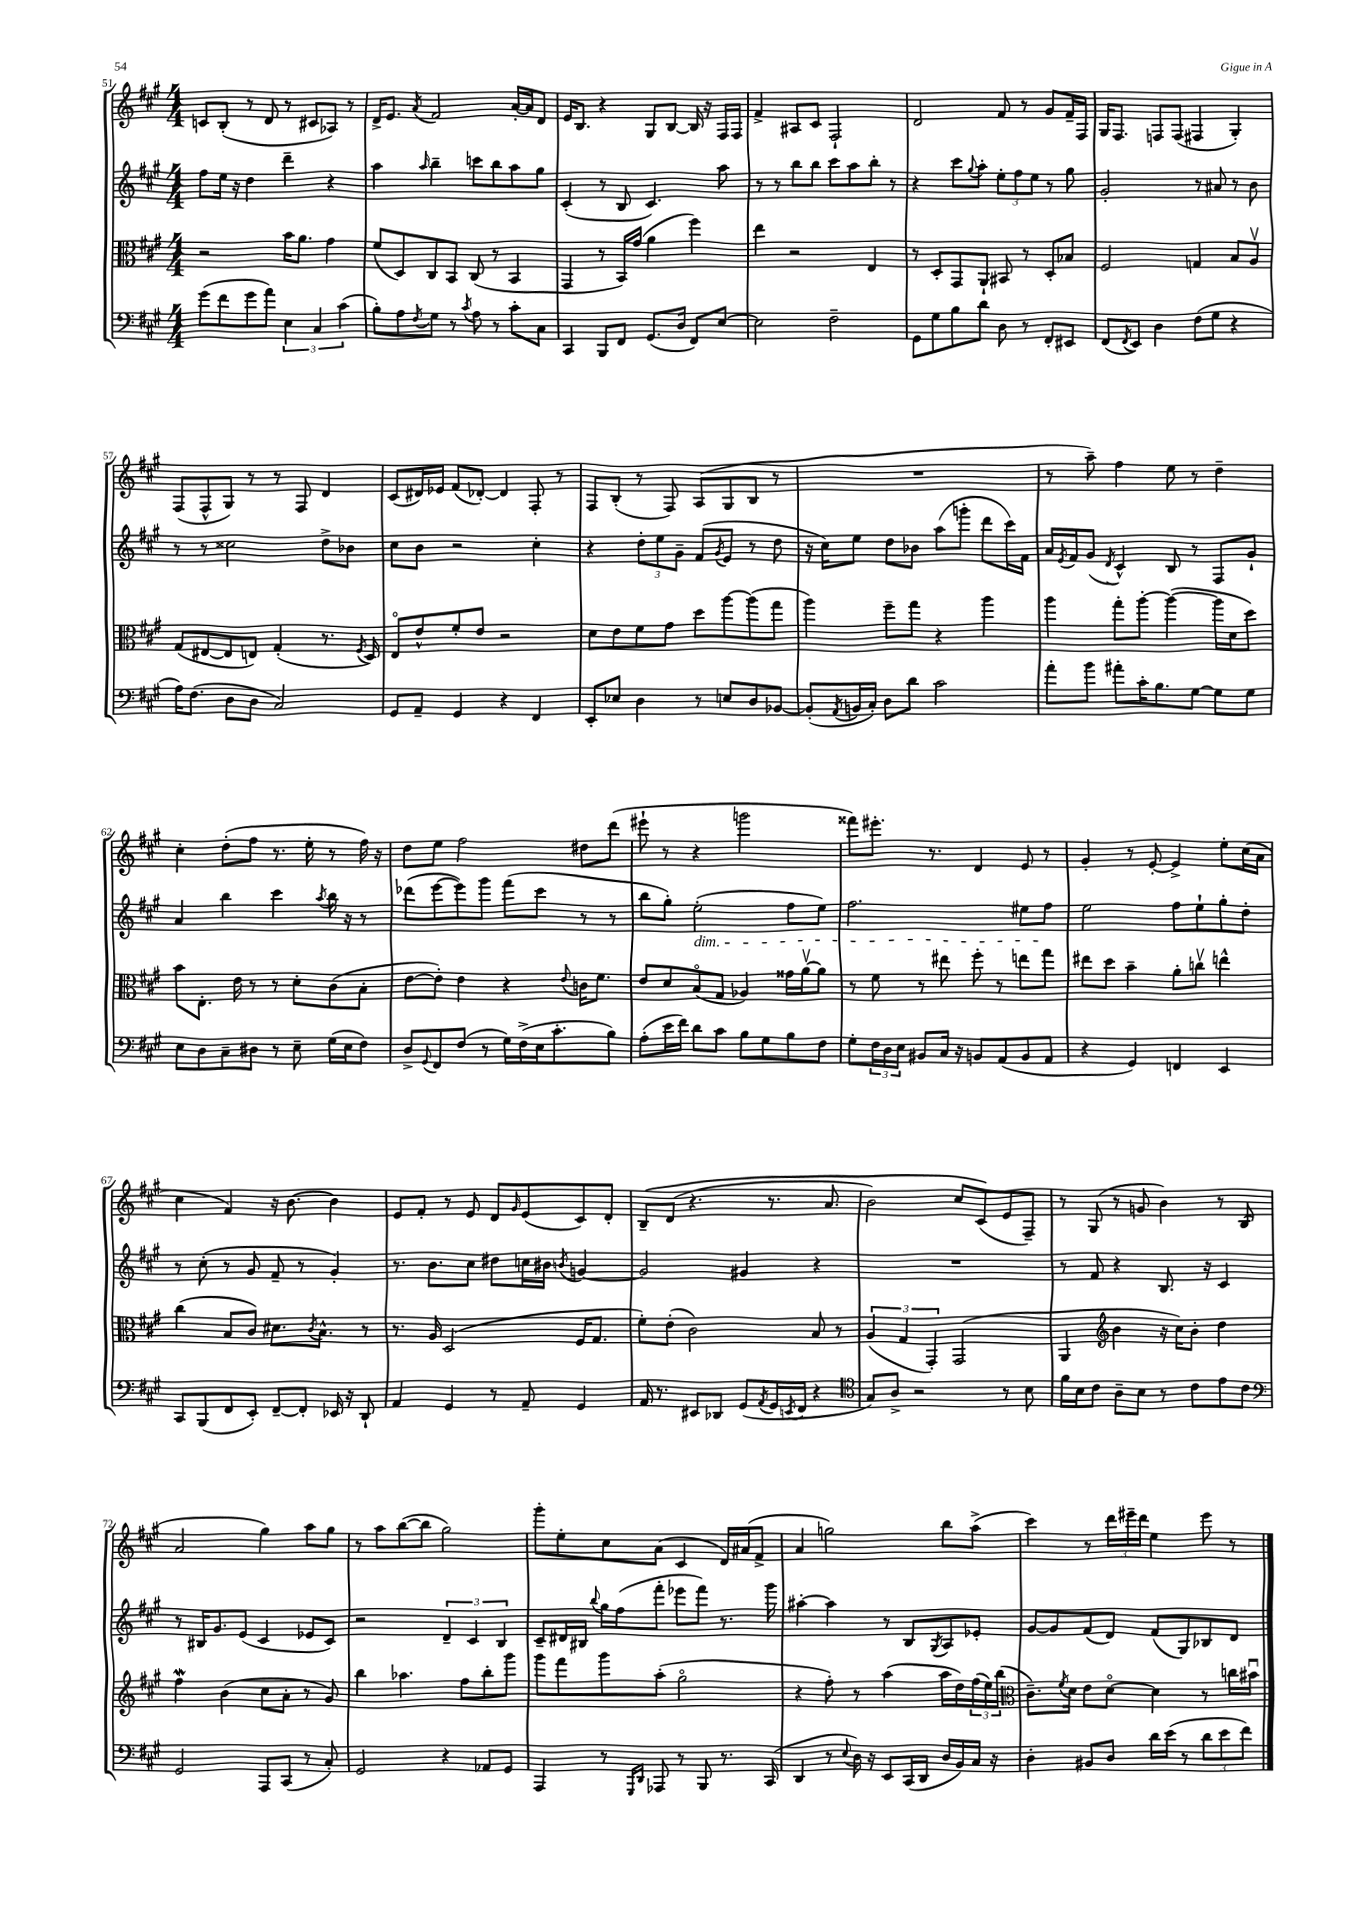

**kern	**kern	**kern	**kern
*staff4	*staff3	*staff2	*staff1
*clefF4	*clefC3	*clefG2	*clefG2
*k[f#c#g#]	*k[f#c#g#]	*k[f#c#g#]	*k[f#c#g#]
*M4/4	*M4/4	*M4/4	*M4/4
(8g#\L	2r	8ff#\L	8c/L
8f#\	.	16ee\Jk	(8B'/J
.	.	16r	.
8g#\	.	4dd\	8r
8a\J)	.	.	8d/
6E\	16b\LK	4ddd~\	8r
.	8.a\J	.	.
.	.	.	8c#/L
6C#/	.	.	.
.	4g#\	4r	8A-/J)
(6c#\	.	.	.
.	.	.	8r
=	=	=	=
8B'\L)	(8f#/L	4aa\	16d^/LK
.	.	.	8.e/J
8A\	8D/)	.	.
8qF#/	.	16qqaa/	8qa/
8G#\J	8C#/	4bb~\	2f#/
8r	8BB/J	.	.
8qc#/	.	.	.
8A\	(8C#/	8ccc\L	.
8r	8r	8bb\	.
8c#'\L	4BB/	8aa\	[16a'/LL
.	.	.	16a/]J
8C#\J	.	8gg#\J	8d/J
=	=	=	=
4CC#/	4GG#/	(4c#'/	16e/LK
.	.	.	8.B/J
8BBB/L	8r	8r	4r
8FF#/J	16BB/LL)	8B/	.
.	(16g#/JJ	.	.
(8.GG#/L	4a\	4.c#/)	8G#/L
.	.	.	[8B/J
16D/Jk	.	.	.
8FF#/L)	4ff#\)	.	16B/]
.	.	.	16r
[8E/J	.	8aa\	16F#/LL
.	.	.	16F#/JJ
=	=	=	=
2E\]	4ee\	8r	4f#^/
.	.	8r	.
.	2r	8bb\L	8A#/L
.	.	8bb\J	8c#/J
2F#~\	.	8ccc#\L	2F#`/
.	.	8aa\	.
.	4E/	8bb'\J	.
.	.	8r	.
=	=	=	=
8GG#\L	8r	4r	2d/
8G#\	8D'/L	.	.
8B\	8GG#/	8ccc#\L	.
.	.	8qqgg#/	.
8d\J	8AA`/J	8aa'\J	.
8D\	8BB#/	12ee'\L	8f#/
.	.	12ff#\	.
8r	8r	.	8r
.	.	12ee\J	.
8FF#'/L	8D'/L	8r	8g#/L
8EE#/J	8B-/J	8gg#\	16f#~/L
.	.	.	16F#/JJ
=	=	=	=
(8FF#/L	2F#/	2g#'/	16G#/LK
.	.	.	8.F#/J
8qFF#/	.	.	.
8EE/J)	.	.	.
4D\	.	.	8F/L
.	.	.	(8F/J
(8F#\L	4G/	8r	4F#/
8G#\J	.	8a#/	.
4r	8B/L	8r	4G#'/)
.	8Av/J	8b\	.
=	=	=	=
16A\LK)	(8G#/L	8r	(8F#/L
(8.F#\J	.	.	.
.	[8E#/	8r	8F#^^/
8D\L	8E#/]	2cc##\	8G#/J)
8D\J	8E/J)	.	8r
2C#/)	(4G#'/	.	8r
.	.	.	8F#/
.	8.r	8dd^\L	4d/
.	.	8b-\J	.
.	8qF#/	.	.
.	16D/)	.	.
=	=	=	=
8GG#/L	8Eo/L	8cc#\L	(8c#/L
8AA~/J	8e^^/	8b\J	16d#/L)
.	.	.	16e-/JJ
4GG#/	8f#'/	2r	(8f#/L
.	8e/J	.	[8d-'/J)
4r	2r	.	4d-/]
4FF#/	.	4cc#'\	8F#'/
.	.	.	8r
=	=	=	=
8EE'/L	8d\L	4r	8F#/L
8E-/J	8e\	.	(8B'/J
4D\	8f#\	12dd'\L	8r
.	.	12ee\	.
.	8g#\J	.	8F#/)
.	.	12g#~\J	.
8r	8dd\L	(8f#/L	(8A/L
.	.	8qg#/	.
8E/L	[8aa\	8e/J	8G#/
8D/	(8aa\]	8r	8B/J
[8BB-/J	8gg#\J	8dd\	8r
=	=	=	=
(8BB-'/]L	4aa\)	16r	1r
.	.	16cc#\LK)	.
8qAA/	.	.	.
16BB/L	.	8ee\J	.
16C#'/JJ)	.	.	.
8D\L	8ff#~\L	8dd\L	.
8d\J	8gg#\J	8b-\J	.
2c#\	4r	(8aa\L	.
.	.	8ggg'\J	.
.	4aa\	8ddd\L	.
.	.	16ccc#\L)	.
.	.	16f#\JJ	.
=	=	=	=
8a'\L	4aa\	16a/LL	8r
.	.	8qe/	.
.	.	16f#/J	.
8b\J	.	(8g#/J	8aa~\)
.	.	8qd/	.
8a#'\L	8gg#'\L	4c#^^/)	4ff#\
16c#'\K	[8aa'\J	.	.
8.B\	.	.	.
.	(4aa\_	8B/	8ee\
[8G#\J	.	8r	8r
8G#\]L	16aa\]LL	8F#/L	4dd~\
.	16d\J	.	.
8G#\J	8dd\J)	8g#`/J	.
=	=	=	=
8E\L	8b\L	4a/	4cc#'\
8D\	8.E'\J	.	.
8C#~\	.	4bb\	(8dd'\L
.	16e\	.	.
8D#\J	8r	.	8ff#\J
8r	8r	4ccc#\	8.r
8E~\	8d'\L	.	.
.	.	.	16ee'\
.	.	8qaa/	.
(16G#\LL	(8c#\	16bb\	8r
16E\J	.	16r	.
8F#\J)	8B'\J	8r	16ff#\)
.	.	.	16r
=	=	=	=
8D^/L	[8e\L	(8ddd-\L	8dd\L
8qqGG#/	.	.	.
8FF#/	8e'\]J)	[8eee\	8ee\J
(8F#/J	4e\	8eee\])	2ff#\
8r	.	8ggg#\J	.
16G#\LL)	4r	(8fff#\L	.
(16F#^\	.	.	.
16E\J	.	8ccc#\J	.
8.c#'\	.	.	.
.	8qqe/	.	.
.	16c\LK	8r	8dd#\L
.	8.f#\J	.	.
8B\J)	.	8r	(8ddd\J
=	=	=	=
(8A'\L	8e/L	8bb\L	8eee#`\
16e\L	8d/	8gg#'\J)	8r
16f#\JJ)	.	.	.
8d\L	(8Bo/	(2ee'\	4r
8c#\J	8G#/J	.	.
8B\L	4A-/)	.	2ggg\
8G#\	.	.	.
8B\	16g##\LL	8ff#\L	.
.	[16av\J	.	.
8F#\J	8a\]J	8ee\J)	.
=	=	=	=
8G#'\L	8r	2.ff#\	8fff##\L)
24F#\L	8f#\	.	8.eee#'\J
24D\	.	.	.
24E\JJ	.	.	.
8BB#/L	8r	.	.
.	.	.	8.r
16C#/Jk	8ee#\	.	.
16r	.	.	.
8BB/L	8ff#'\	.	4d/
(8AA/	8r	.	.
8BB/	8ee\L	8ee#\L	8e/
8AA/J	8gg#\J	8ff#\J	8r
=	=	=	=
4r	8ee#\L	2ee\	4g#'/
.	8dd\J	.	.
4GG#/)	4b~\	.	8r
.	.	.	[8e'/
4FF/	8a'\L	8ff#\L	4e^/]
.	8ccv\J	8ee`\	.
4EE/	4ee^^\	8gg#'\	8ee'\L
.	.	8dd'\J	(16cc#\L
.	.	.	16a\JJ
=	=	=	=
8CC#/L	(4cc#\	8r	4cc#\
(8BBB/	.	(8cc#'\	.
8FF#/	8B/L	8r	4f#/)
8EE'/J)	8c#/J)	8g#/	.
[8FF#~/L	8.d#\L	8f#~/	16r
.	.	.	[8.b\
8FF#'/]J	.	8r	.
.	8qc#/	.	.
.	8.B^^\J	.	.
16EE-/	.	4g#'/)	4b\]
16r	.	.	.
8DD`/	8r	.	.
=	=	=	=
4AA/	8.r	8.r	8e/L
.	.	.	8f#'/J
.	16A/	8.b\L	.
4GG#/	(2D/	.	8r
.	.	8cc#\J	8e/
8r	.	8dd#\L	8d/L
.	.	.	16qqg#/
8AA~/	.	16cc\L	(8e/
.	.	16b#\JJ	.
.	.	8qb/	.
4GG#/	16F#/LK	[4g/	8c#/)
.	8.G#/J	.	.
.	.	.	8d'/J
=	=	=	=
16AA/	8f#'\L)	2g/]	&(8B~/L
8.r	.	.	.
.	(8e'\J	.	(8d/J
8EE#/L	2c#\)	.	4.r
8DD-/J	.	.	.
(8GG#/L	.	4g#/	.
8qAA/	.	.	.
16GG#/L	.	.	8.r
8qEE/	.	.	.
16FF#/JJ	.	.	.
4r	8B/	4r	.
.	.	.	8.a/
.	8r	.	.
=	=	=	=
*clefC4	*	*	*
8G#/L)	(6A/	1r	2b\)
8A^/J	.	.	.
.	6G#/	.	.
2r	.	.	.
.	6GG#'/)	.	.
.	(2GG#/	.	8cc#/L
.	.	.	(8c#/&)
8r	.	.	8e/
8B\	.	.	8F#~/J)
=	=	=	=
16f#\LL	4AA/	8r	8r
16B\J	.	.	.
8c#\J	.	8f#/	(8G#/
*	*clefG2	*	*
8A~\L	4b\	4r	8r
8B\J	.	.	8g/
8r	16r	8.B/	4b\)
.	16cc#\LK)	.	.
8c#\L	8b'\J	.	.
.	.	16r	.
8e\	4dd\	4c#/	8r
8c#\J	.	.	(8B/
=	=	=	=
*clefF4	*	*	*
2GG#/	4ff#\	8r	2a/
.	.	16B#/LK	.
.	.	8.g#/	.
.	(4b\	.	.
.	.	(8e/J	.
8AAA/L	8cc#\L	4c#/	4gg#\)
(8CC#/J	8a'\J	.	.
8r	8r	8e-/L	8aa\L
8C#'/)	8g#/)	8c#/J)	8gg#\J
=	=	=	=
2GG#/	4bb\	2r	8r
.	.	.	8aa\L
.	4.aa-\	.	([8bb\
.	.	.	8bb\]J
4r	.	6d~/	2gg#\)
.	8ff#\L	.	.
.	.	6c#/	.
8AA-/L	8bb'\	.	.
.	.	6B/	.
8GG#/J	8ggg#\J	.	.
=	=	=	=
4AAA/	8ggg#\L	8c#~/L	8ggg#'\L
.	8fff#\	16d#/L	8ee'\
.	.	16B#/JJ	.
.	.	8qqbb/	.
8r	8ggg#\	16gg#\LL	8cc#\
.	.	(16ff#\J	.
16qqGGG#/LL	.	.	.
16qqDD/JJ	.	.	.
8AAA-/	(8aa'\J	8fff#'\J	(8a\J
8r	2gg#o\	8eee-\L	4c#/
8BBB/	.	8fff#\J)	.
8.r	.	8.r	16d/LL)
.	.	.	(16a#/J
.	.	.	8f#^/J
(16CC#/	.	16ggg#\	.
=	=	=	=
4DD/	4r	[4aa#'\	4a/
8r	8ff#'\)	4aa#\]	2gg\)
8qqE/	.	.	.
16D\)	8r	.	.
16r	.	.	.
8EE/L	(4aa\	8r	.
(16CC#/L	.	8B/L	.
16DD/JJ	.	.	.
.	.	8qG#/	.
16D/LL	16aa\LL	8A/	8bb\L
16BB/)	16dd\)	.	.
16C#/JJ	(24ff#\	8e-'/J	(8aa^\J
.	24ee\)	.	.
16r	.	.	.
.	(24bb\JJ	.	.
=	=	=	=
*	*clefC3	*	*
4D'\	8.c#~\L)	[8g#/L	4ccc#\)
.	.	8g#/]	.
.	8qf#/	.	.
.	16d\Jk	.	.
8BB#/L	8e\L	(8f#/	8r
8D/J	[8do\J	8d/J)	24ddd\LL
.	.	.	24eee#~\
.	.	.	24ddd\JJ
16d\LL	4d\]	(8f#/L	4ee\
(16e\JJ	.	.	.
8r	.	8G#/)	.
12d\L	8r	8B-/	8eee#\
12e\	.	.	.
.	16cc\LL	8d/J	8r
12f#\J)	.	.	.
.	16b#u\JJ	.	.
==	==	==	==
*-	*-	*-	*-
